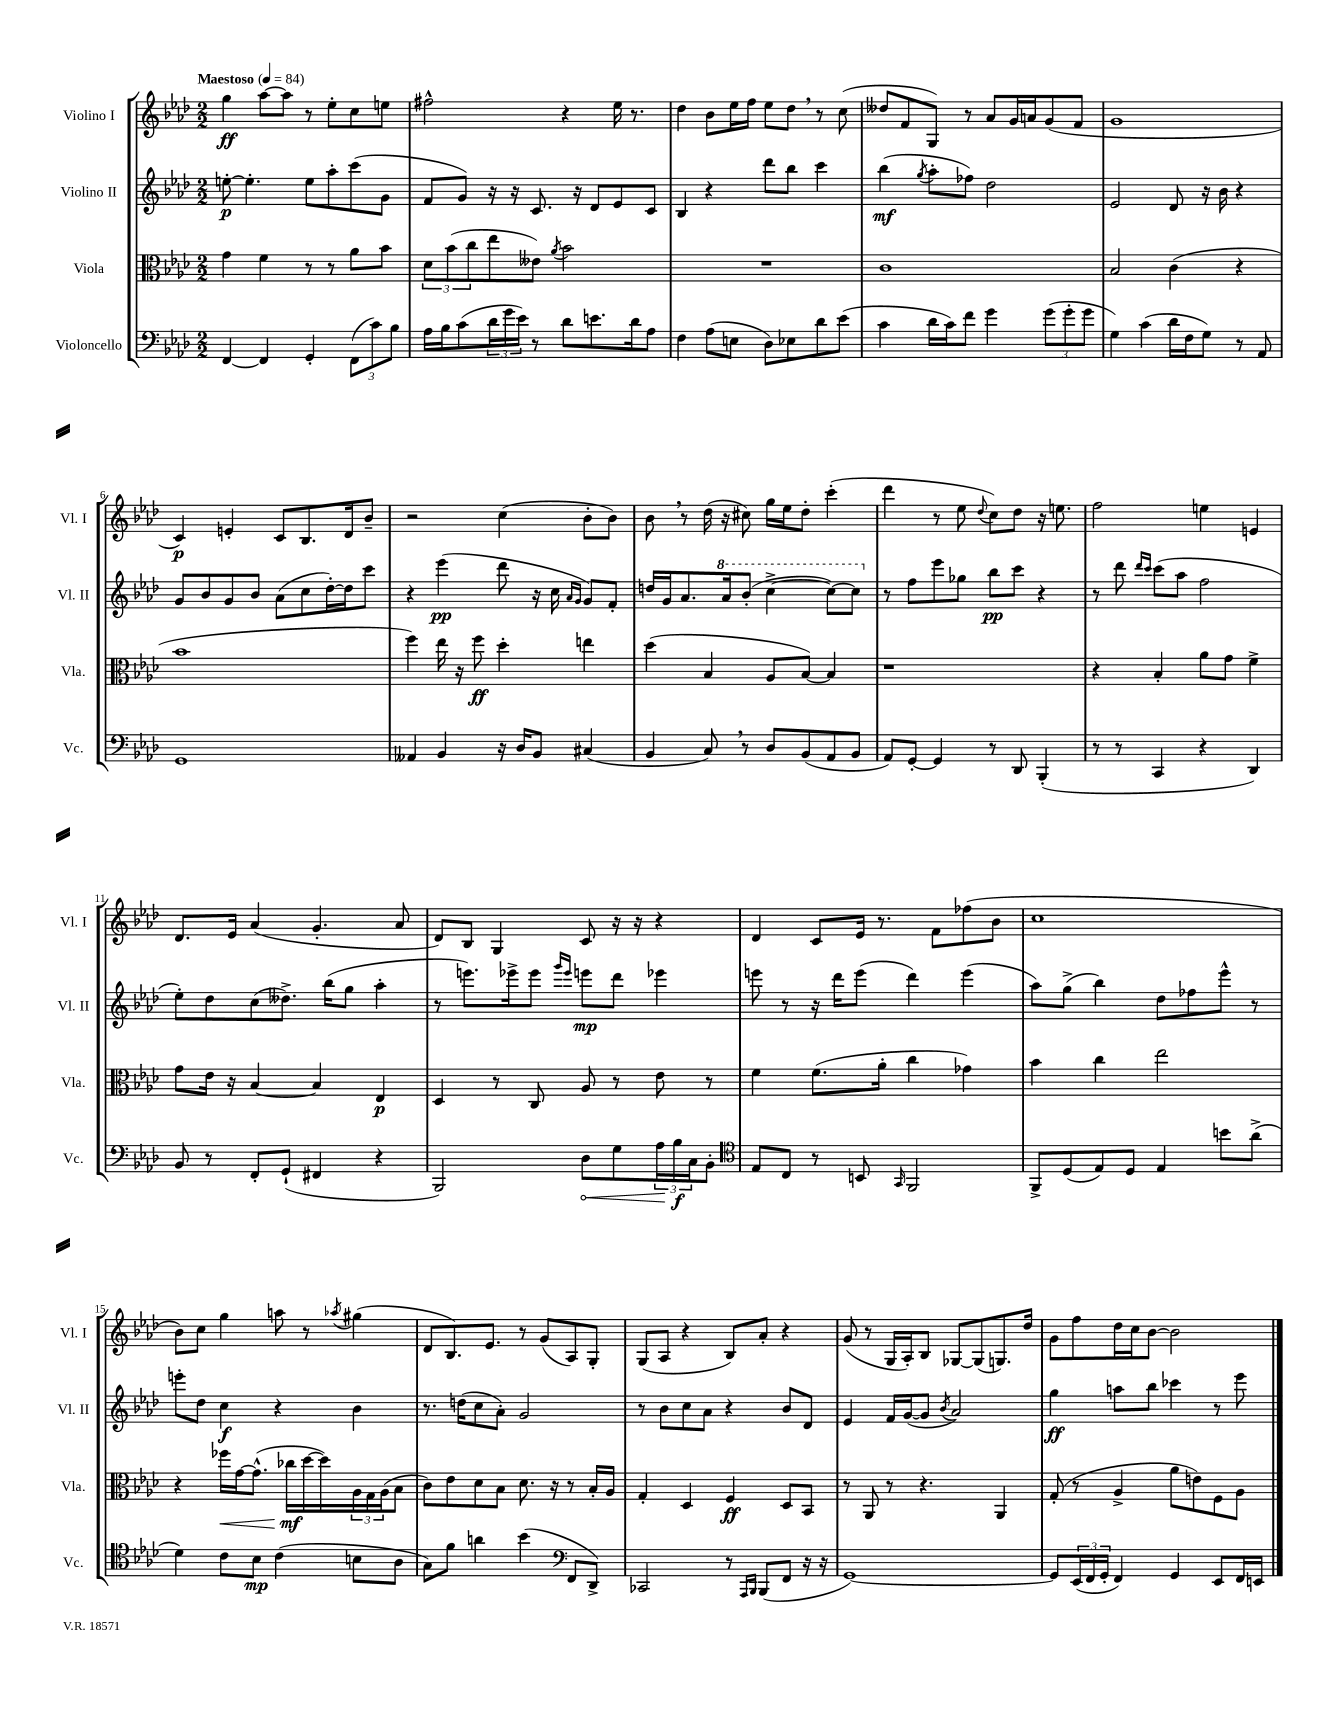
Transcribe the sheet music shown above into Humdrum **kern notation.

**kern	**dynam	**kern	**dynam	**kern	**dynam	**kern	**dynam
*part4	*part4	*part3	*part3	*part2	*part2	*part1	*part1
*staff4	*staff4	*staff3	*staff3	*staff2	*staff2	*staff1	*staff1
*I"Violoncello	*	*I"Viola	*	*I"Violino II	*	*I"Violino I	*
*I'Vc.	*	*I'Vla.	*	*I'Vl. II	*	*I'Vl. I	*
*clefF4	*	*clefC3	*	*clefG2	*	*clefG2	*
*k[b-e-a-d-]	*	*k[b-e-a-d-]	*	*k[b-e-a-d-]	*	*k[b-e-a-d-]	*
*M2/2	*	*M2/2	*	*M2/2	*	*M2/2	*
*MM84	*	*MM84	*	*MM84	*	*MM84	*
=1	=1	=1	=1	=1	=1	=1	=1
!	!	!	!	!	!	!LO:TX:a:B:t=Maestoso	!
[4FF/	.	4g\	.	[8een'\	p	4gg\	ff
.	.	.	.	4.ee'\]	.	.	.
4FF/]	.	4f\	.	.	.	[8aa-\L	.
.	.	.	.	.	.	8aa-\J]	.
4GG'/	.	8r	.	8ee\L	.	8r	.
.	.	8r	.	8aa-'\	.	8ee-'\L	.
(12FF\L	.	8a-\L	.	(8ccc\	.	8cc\	.
12c\)	.	.	.	.	.	.	.
.	.	8b-\J	.	8g\J	.	8een\J	.
12B-\J	.	.	.	.	.	.	.
=2	=2	=2	=2	=2	=2	=2	=2
16A-\LL	.	12d-\L	.	8f/L	.	2ff#X^^\	.
16B-\J	.	.	.	.	.	.	.
.	.	(12b-\	.	.	.	.	.
(8c\	.	.	.	8g/J)	.	.	.
.	.	12cc\	.	.	.	.	.
24d-\L	.	8ee-\	.	16r	.	.	.
24g\	.	.	.	.	.	.	.
.	.	.	.	16r	.	.	.
24e-\JJ)	.	.	.	.	.	.	.
8r	.	8e--X\J)	.	8.c/	.	.	.
.	.	8qa-/	.	.	.	.	.
8d-\L	.	2b-\	.	.	.	4r	.
.	.	.	.	16r	.	.	.
8.en\	.	.	.	8d-/L	.	.	.
.	.	.	.	8e-/	.	16ee-\	.
16d-\k	.	.	.	.	.	8.r	.
8A-\J	.	.	.	8c/J	.	.	.
=3	=3	=3	=3	=3	=3	=3	=3
4F\	.	1r	.	4B-/	.	4dd-\	.
(8A-\L	.	.	.	4r	.	8b-\L	.
8En\J	.	.	.	.	.	16ee-\L	.
.	.	.	.	.	.	16ff\JJ	.
8D-\L)	.	.	.	8ddd-\L	.	8ee-\L	.
8E-X\	.	.	.	8bb-\J	.	8dd-,\J	.
8d-\	.	.	.	4ccc\	.	8r	.
(8e-\J	.	.	.	.	.	(8cc\	.
=4	=4	=4	=4	=4	=4	=4	=4
4c\	.	1c	.	(4bb-\	mf	8dd--X/L	.
.	.	.	.	.	.	8f/	.
.	.	.	.	8qgg/	.	.	.
16d-\LL	.	.	.	8aa-'\L	.	8G/J)	.
16c\J)	.	.	.	.	.	.	.
8f\J	.	.	.	8ff-X\J)	.	8r	.
4g\	.	.	.	2dd-\	.	8a-/L	.
.	.	.	.	.	.	16g/L	.
.	.	.	.	.	.	16an/J	.
(12g\L	.	.	.	.	.	(8g/	.
12g'\	.	.	.	.	.	.	.
.	.	.	.	.	.	8f/J	.
12g\J	.	.	.	.	.	.	.
=5	=5	=5	=5	=5	=5	=5	=5
4G\)	.	2B-/	.	2e-/	.	1g	.
(4c\	.	.	.	.	.	.	.
16d-\LL	.	(4c\	.	8d-/	.	.	.
16F\J	.	.	.	.	.	.	.
8G\J)	.	.	.	16r	.	.	.
.	.	.	.	16b-\	.	.	.
8r	.	4r	.	4r	.	.	.
8AA-/	.	.	.	.	.	.	.
!!LO:LB:g=z
=6	=6	=6	=6	=6	=6	=6	=6
1GG	.	1b-	.	8g/L	.	4c/)	p
.	.	.	.	8b-/	.	.	.
.	.	.	.	8g/	.	4en'/	.
.	.	.	.	8b-/J	.	.	.
.	.	.	.	(8a-\L	.	8c/L	.
.	.	.	.	8cc\	.	8.B-/	.
.	.	.	.	[16dd-'\L)	.	.	.
.	.	.	.	16dd-\J]	.	16d-/k	.
.	.	.	.	8ccc\J	.	8b-~/J	.
=7	=7	=7	=7	=7	=7	=7	=7
4AA--X/	.	4ff\)	.	4r	.	2r	.
4BB-/	.	16ee-\	.	(4eee-\	pp	.	.
.	.	16r	.	.	.	.	.
.	.	8ff\	ff	.	.	.	.
16r	.	4dd-'\	.	8ddd-\	.	(4cc\	.
16D-/KL	.	.	.	.	.	.	.
8BB-/J	.	.	.	16r	.	.	.
.	.	.	.	16cc\	.	.	.
.	.	.	.	16qqa-/LL	.	.	.
.	.	.	.	16qqg/JJ	.	.	.
(4C#X/	.	4een\	.	8g/L)	.	8b-'\L	.
.	.	.	.	8f'/J	.	8b-\J)	.
=8	=8	=8	=8	=8	=8	=8	=8
4BB-/	.	(4dd-\	.	16ddn/LL	.	8b-,\	.
.	.	.	.	16g/J	.	.	.
.	.	.	.	8.a-/	.	8r	.
8C,/)	.	4B-/	.	.	.	(16dd-\	.
*	*	*	*	*8va	*	*	*
.	.	.	.	16aa-/k	.	16r	.
8r	.	.	.	(8bb-'/J	.	8cc#X\)	.
8D-/L	.	8A-/L	.	[4ccc^\	.	16gg\LL	.
.	.	.	.	.	.	16ee-\J	.
(8BB-/	.	[8B-/J)	.	.	.	8dd-'\J	.
8AA-/	.	4B-/]	.	8ccc\L_)	.	(4ccc'\	.
8BB-/J	.	.	.	8ccc\J]	.	.	.
=9	=9	=9	=9	=9	=9	=9	=9
*	*	*	*	*X8va	*	*	*
8AA-/L)	.	1r	.	8r	.	4ddd-\	.
[8GG'/J	.	.	.	8ff\L	.	.	.
4GG/]	.	.	.	8eee-\	.	8r	.
.	.	.	.	8gg-X\J	.	8ee-\	.
.	.	.	.	.	.	8qqdd-/	.
8r	.	.	.	8bb-\L	pp	8cc\L)	.
8DD-/	.	.	.	8ccc\J	.	8dd-\J	.
(4BBB-'/	.	.	.	4r	.	16r	.
.	.	.	.	.	.	8.een\	.
=10	=10	=10	=10	=10	=10	=10	=10
8r	.	4r	.	8r	.	2ff\	.
8r	.	.	.	8ddd-\	.	.	.
.	.	.	.	16qqddd-/LL	.	.	.
.	.	.	.	16qqccc/JJ	.	.	.
4CC/	.	4B-'/	.	(8ccc\L	.	.	.
.	.	.	.	8aa-\J	.	.	.
4r	.	8a-\L	.	2ff\	.	4een\	.
.	.	8g\J	.	.	.	.	.
4DD-/)	.	4f^\	.	.	.	4en/	.
!!LO:LB:g=z
=11	=11	=11	=11	=11	=11	=11	=11
8BB-/	.	8g\L	.	8ee-'\L)	.	8.d-/L	.
8r	.	16e-\Jk	.	8dd-\	.	.	.
.	.	16r	.	.	.	16e-/Jk	.
8FF'/L	.	[4B-/	.	(8cc\	.	(4a-/	.
(8GG`/J	.	.	.	8.dd--X^\J)	.	.	.
4FF#X/	.	4B-/]	.	.	.	4.g'/	.
.	.	.	.	(16bb-\KL	.	.	.
.	.	.	.	8gg\J	.	.	.
4r	.	4E-/	p	4aa-'\	.	.	.
.	.	.	.	.	.	8a-/	.
=12	=12	=12	=12	=12	=12	=12	=12
2BBB-/)	.	4D-/	.	8r	.	8d-/L)	.
.	.	.	.	8.eeen\L)	.	8B-/J	.
.	.	8r	.	.	.	4G/	.
.	.	.	.	16eee-X^\k	.	.	.
.	.	8C/	.	8eee-\J	.	.	.
.	.	.	.	16qqggg/LL	.	.	.
.	.	.	.	16qqeee-/JJ	.	.	.
!	!LO:HP:b	!	!	!	!	!	!
8D-\L	<	8A-/	.	8eeen\L	mp	8c/	.
8G\	.	8r	.	8ddd-\J	.	16r	.
.	.	.	.	.	.	16r	.
24A-\L	.	8e-\	.	4eee-X\	.	4r	.
24B-\	[ f	.	.	.	.	.	.
24C\J	.	.	.	.	.	.	.
8BB-'\J	.	8r	.	.	.	.	.
=13	=13	=13	=13	=13	=13	=13	=13
*clefC4	*	*	*	*	*	*	*
8E-/L	.	4f\	.	8eeen\	.	4d-/	.
8C/J	.	.	.	8r	.	.	.
8r	.	(8.f\L	.	16r	.	8c/L	.
.	.	.	.	16ddd-\KL	.	.	.
8BBn/	.	.	.	(8eee\J	.	16e-/Jk	.
.	.	16a-'\Jk	.	.	.	8.r	.
16qqGG/	.	.	.	.	.	.	.
2FF/	.	4cc\	.	4ddd-\)	.	.	.
.	.	.	.	.	.	8f\L	.
.	.	4g-X\)	.	(4eee\	.	(8ff-X\	.
.	.	.	.	.	.	8b-\J	.
=14	=14	=14	=14	=14	=14	=14	=14
8FF^/L	.	4b-\	.	8aa-\L)	.	1cc	.
(8D-/	.	.	.	(8gg^\J	.	.	.
8E-/)	.	4cc\	.	4bb-\)	.	.	.
8D-/J	.	.	.	.	.	.	.
4E-/	.	2ee-\	.	8dd-\L	.	.	.
.	.	.	.	8ff-X\	.	.	.
8bn\L	.	.	.	8eee-^^\J	.	.	.
(8a-^\J	.	.	.	8r	.	.	.
!!LO:LB:g=z
=15	=15	=15	=15	=15	=15	=15	=15
4d-\)	.	4r	.	8eeen'\L	.	8b-\L)	.
.	.	.	.	8dd-\J	.	8cc\J	.
!	!	!	!LO:HP:b	!	!	!	!
8c\L	.	16ff-X\LL	<	4cc\	f	4gg\	.
.	.	[16g\J	.	.	.	.	.
8B-\J	mp	(8.g^^\J]	.	.	.	.	.
(4c\	.	.	.	4r	.	8aan\	.
.	.	16cc-X\LL	mf	.	.	.	.
.	.	[16dd-\	[	.	.	8r	.
.	.	16dd-\])	.	.	.	.	.
.	.	.	.	.	.	8qaa-X/	.
8Bn\L	.	24A-\	.	4b-\	.	(4gg#X\	.
.	.	24G\	.	.	.	.	.
.	.	(24A-\J	.	.	.	.	.
8A-\J	.	8B-\J	.	.	.	.	.
=16	=16	=16	=16	=16	=16	=16	=16
8G\L)	.	8c\L)	.	8.r	.	8d-/L	.
8f\J	.	8e-\	.	.	.	8.B-/)	.
.	.	.	.	(16ddn\KL	.	.	.
4an\	.	8d-\	.	8cc\	.	.	.
.	.	.	.	.	.	8.e-/J	.
.	.	8B-\J	.	8a-'\J)	.	.	.
(4b-\	.	8.d-\	.	2g/	.	8r	.
.	.	.	.	.	.	(8g/L	.
.	.	16r	.	.	.	.	.
*clefF4	*	*	*	*	*	*	*
8FF/L	.	8r	.	.	.	8A-/)	.
8DD-^/J)	.	16B-'/LL	.	.	.	8G'/J	.
.	.	16A-/JJ	.	.	.	.	.
=17	=17	=17	=17	=17	=17	=17	=17
2CC-X/	.	4G'/	.	8r	.	(8G/L	.
.	.	.	.	8b-\L	.	8A-/J	.
.	.	4D-/	.	8cc\	.	4r	.
.	.	.	.	8a-\J	.	.	.
8r	.	4F/	ff	4r	.	8B-/L)	.
16qqAAA-/LL	.	.	.	.	.	.	.
16qqBBB-/JJ	.	.	.	.	.	.	.
(8BBB-/L	.	.	.	.	.	8a-'/J	.
8FF/J	.	8D-/L	.	8b-/L	.	4r	.
16r	.	8BB-/J	.	8d-/J	.	.	.
16r	.	.	.	.	.	.	.
=18	=18	=18	=18	=18	=18	=18	=18
[1GG)	.	8r	.	4e-/	.	(8g/	.
.	.	8AA-/	.	.	.	8r	.
.	.	8r	.	16f/LL	.	16G/LL	.
.	.	.	.	([16g/J	.	16A-'/J)	.
.	.	4.r	.	8g/J]	.	8B-/J	.
.	.	.	.	8qb-/	.	.	.
.	.	.	.	2a-/)	.	[8G-X/L	.
.	.	.	.	.	.	(8G-/]	.
.	.	4AA-/	.	.	.	8.Gn/)	.
.	.	.	.	.	.	16dd-/Jk	.
=19	=19	=19	=19	=19	=19	=19	=19
8GG/L]	.	(8G'/	.	4gg\	ff	8g\L	.
(24EE-/L	.	8r	.	.	.	8ff\	.
24FF/	.	.	.	.	.	.	.
24GG'/JJ	.	.	.	.	.	.	.
4FF/)	.	4A-^/	.	8aan\L	.	16dd-\L	.
.	.	.	.	.	.	16cc\J	.
.	.	.	.	8bb-\J	.	[8b-\J	.
4GG/	.	8a-\L	.	4ccc-X\	.	2b-\]	.
.	.	8en\)	.	.	.	.	.
8EE-/L	.	8F\	.	8r	.	.	.
16FF/L	.	8A-\J	.	8eee-\	.	.	.
16EEn/JJ	.	.	.	.	.	.	.
==	==	==	==	==	==	==	==
*-	*-	*-	*-	*-	*-	*-	*-
